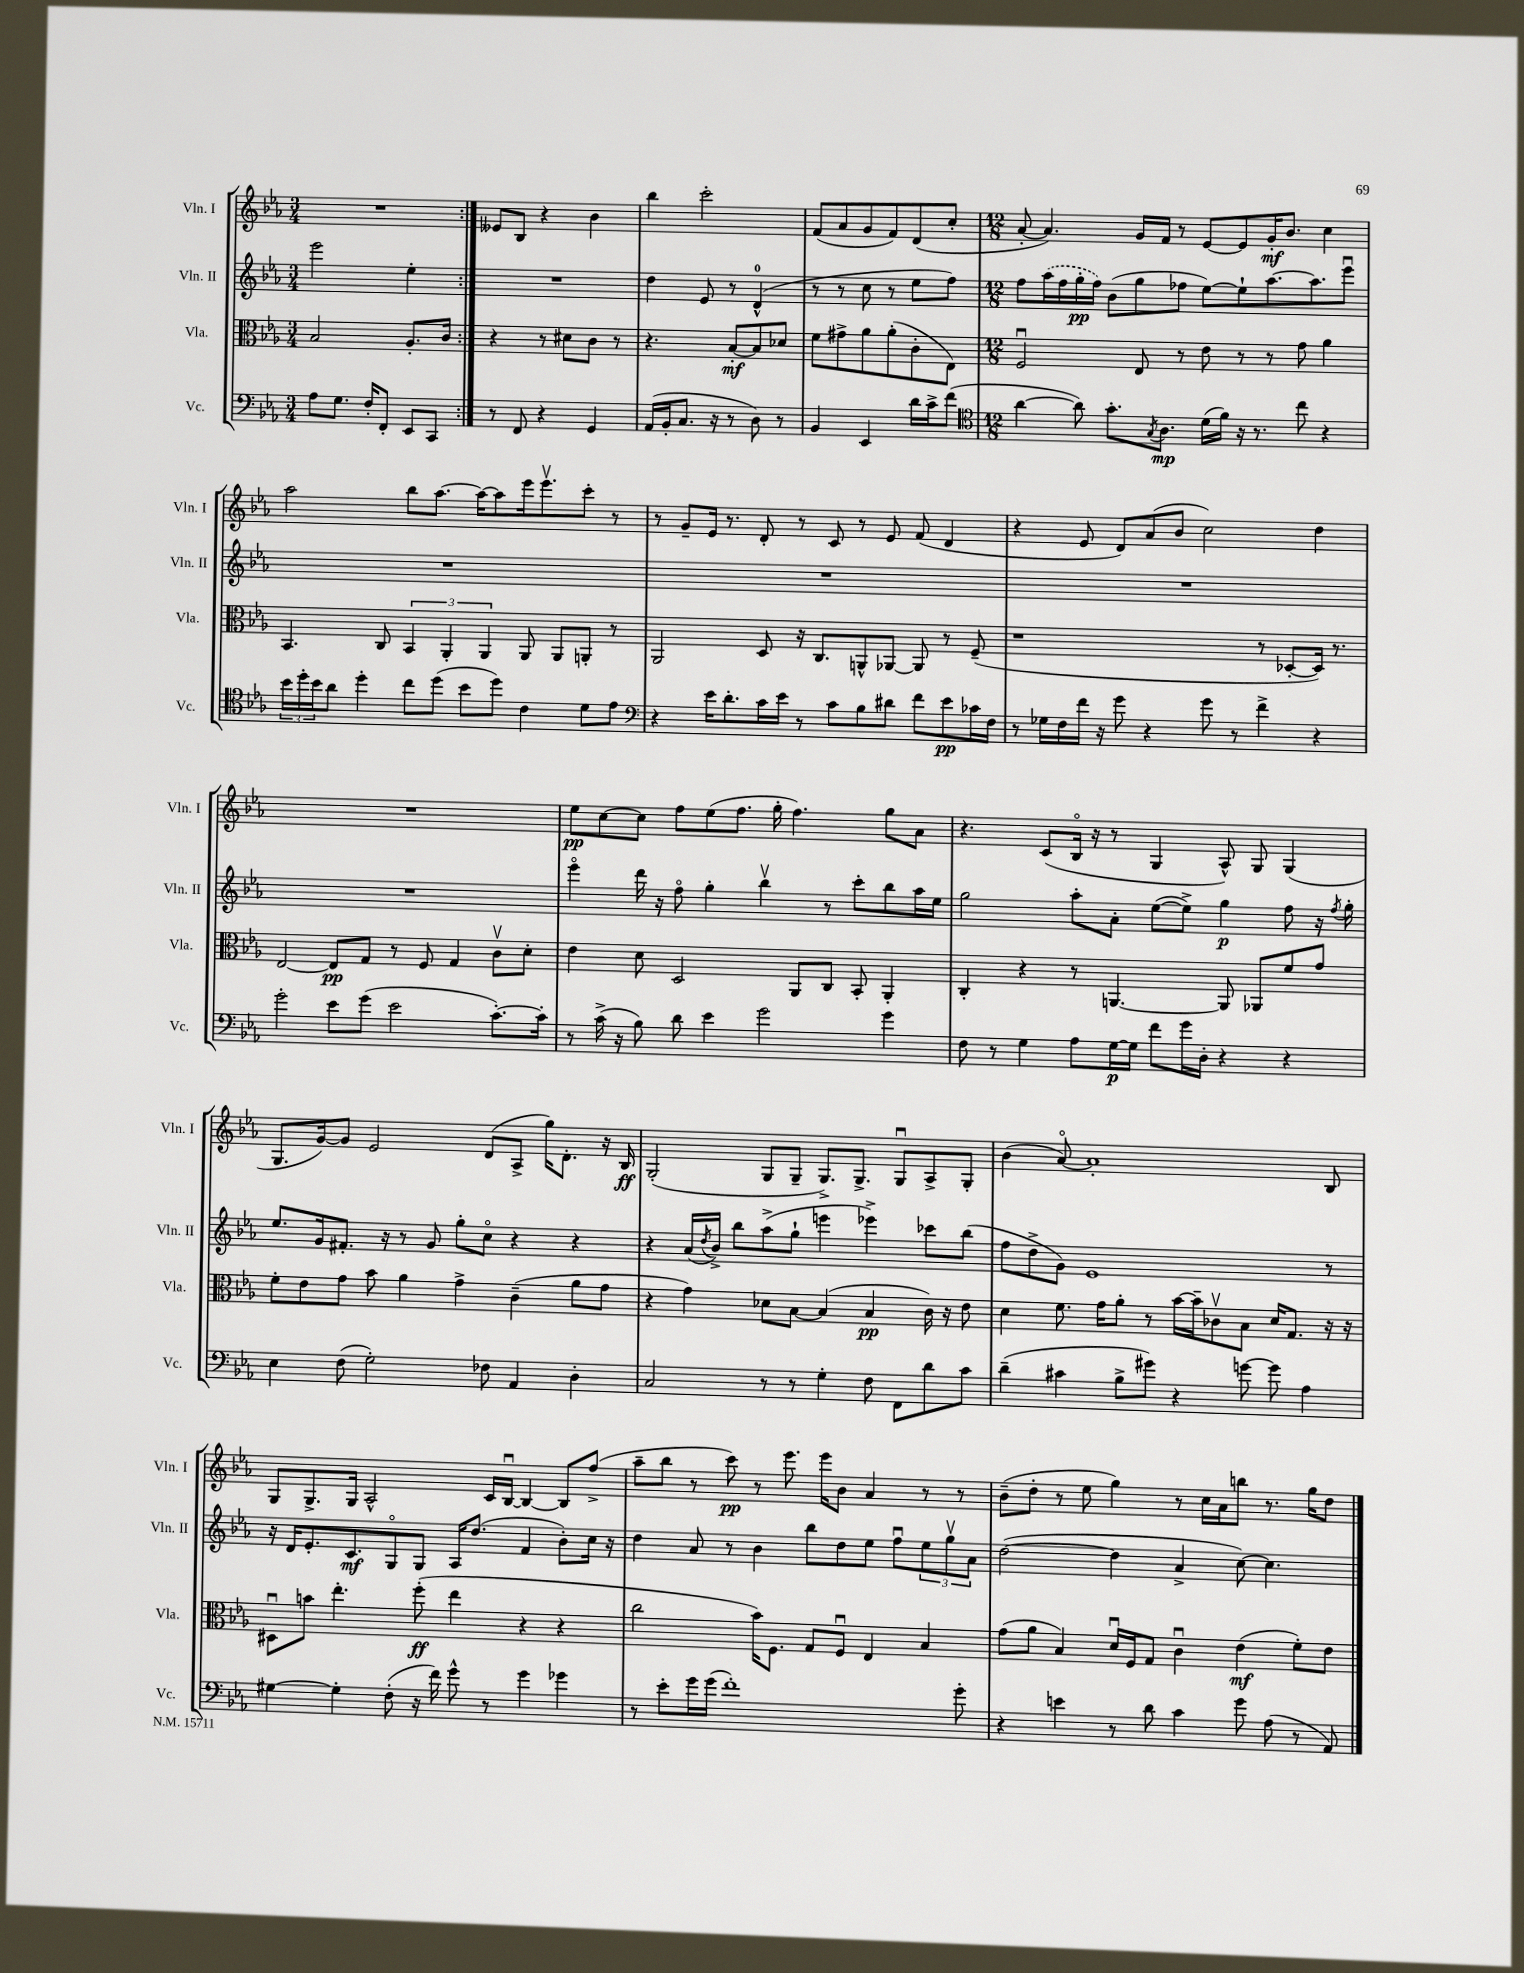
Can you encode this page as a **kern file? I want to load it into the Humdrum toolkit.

**kern	**kern	**kern	**kern
*staff4	*staff3	*staff2	*staff1
*clefF4	*clefC3	*clefG2	*clefG2
*k[b-e-a-]	*k[b-e-a-]	*k[b-e-a-]	*k[b-e-a-]
*M3/4	*M3/4	*M3/4	*M3/4
8A-	2B-	2eee-	2.r
8.G	.	.	.
16F'	.	.	.
8FF'	.	.	.
8EE-	8.A-'	4ee-'	.
8CC	.	.	.
.	16c	.	.
=:|!	=:|!	=:|!	=:|!
8r	4r	2.r	8e--
8FF	.	.	8B-
4r	8r	.	4r
.	8d#	.	.
4GG	8c	.	4b-
.	8r	.	.
=	=	=	=
(16AA-	4.r	4dd	4bb-
16BB-'	.	.	.
8.C	.	.	.
.	.	8e-	2ccc'
16r	.	.	.
8r	[8B-'	8r	.
8D)	8B-]	(4d^^	.
8r	8d-	.	.
=	=	=	=
4BB-	8f	8r	(8f
.	8g#^	8r	8a-
4EE-	8a-	8cc	8g
.	(8a-'	8r	8f)
16d	8c'	8ee-	(8d
16c^	.	.	.
(8f	8E-)	8ff)	8cc'
=	=	=	=
*clefC4	*	*	*
*M12/8	*M12/8	*M12/8	*M12/8
[4a-	2Fu	8ff	[8a-'
.	.	(16aa-	4.a-])
.	.	16ff	.
8a-])	.	16gg'	.
.	.	16ff)	.
8.g'	.	(8b-	.
.	8E-	8gg	16g
8qG	.	.	.
8.A-	.	.	16f
.	8r	8ff-	8r
(16d	8e-	[8ee-)	[8e-
16f)	.	.	.
16r	8r	8ee-`]	8e-]
8.r	.	.	.
.	8r	[8.aa-	16g'
.	.	.	8.b-
8cc	8g	.	.
.	.	8.aa-]	.
4r	4a-	.	4cc
.	.	8eee-u	.
=	=	=	=
24b-	4.BB-	1.r	2aa-
24dd'	.	.	.
24b-	.	.	.
8a-	.	.	.
4dd'	.	.	.
.	8C	.	.
8cc	6BB-	.	8bb-
(8dd	.	.	[8.aa-
.	6AA-'	.	.
8b-	.	.	.
.	.	.	16aa-_
.	6AA-	.	.
8dd)	.	.	8aa-]
4c	8AA-	.	16eee-
.	.	.	8.eee-v
.	8AA-	.	.
8d	8AA'	.	8ccc'
8e-	8r	.	8r
=	=	=	=
*clefF4	*	*	*
4r	2AA-	1.r	8r
.	.	.	8g~
16e-	.	.	16e-
8.d'	.	.	8.r
16c	8D	.	8d'
16e-	.	.	.
8r	16r	.	8r
.	8.C	.	.
8c	.	.	8c
8B-	8AA^^	.	8r
8d#	[8AA-	.	8e-
8f	8AA-]	.	(8f
8e-	8r	.	4d
16c-	(8F~	.	.
16F	.	.	.
=	=	=	=
8r	1r	1.r	4r
16G-	.	.	.
16F	.	.	.
16f	.	.	8e-
16r	.	.	.
8g	.	.	8d)
4r	.	.	(8a-
.	.	.	8b-
8g	.	.	2cc)
8r	.	.	.
4f^	8r	.	.
.	[8D-'	.	.
4r	16D-])	.	4dd
.	8.r	.	.
=	=	=	=
2g'	[2E-	1.r	1.r
8e-	8E-]	.	.
(8g	8G	.	.
2e-	8r	.	.
.	8F	.	.
.	4G	.	.
[8.c')	8cv	.	.
.	8d'	.	.
16c']	.	.	.
=	=	=	=
8r	4e-	4eee-o	8ee-
(16c^	.	.	[8cc
16r	.	.	.
8B-)	8d	16ddd	8cc]
.	.	16r	.
8d	2D	8ffo	8ff
4e-	.	4gg'	(8ee-
.	.	.	8.ff
2g	.	4bb-v	.
.	.	.	16gg'
.	8AA-	.	4.ff)
.	8C	8r	.
.	8BB-'	8ccc'	.
4g	4AA-'	8bb-	8gg
.	.	16aa-	8a-
.	.	16ee-	.
=	=	=	=
8F	4C'	2gg	4.r
8r	.	.	.
4G	4r	.	.
.	.	.	(8c
8A-	8r	8aa-'	16B-o
.	.	.	16r
[16G	[4.AA	8a-'	8r
16G]	.	.	.
8f	.	([8ee-	4G
16g	.	8ee-^])	.
16D'	.	.	.
4r	8AA]	4gg	8A-^^)
.	8AA-	.	8G
4r	8f	8ff	(4G
.	8g	16r	.
.	.	8qff	.
.	.	16gg'	.
=	=	=	=
4E-	8f'	8.ee-	8.G
.	8e-	.	.
.	.	16g	[16g)
(8F	8g	8.f#'	8g]
2G')	8b-	.	2e-
.	.	16r	.
.	4a-	8r	.
.	.	8g	.
.	4g^	8gg'	.
8F-	.	8cco	(8d
4AA-	(4c~	4r	8A-^
.	.	.	16gg)
.	.	.	8.d'
4D'	8a-	4r	.
.	8g	.	16r
.	.	.	16B-
=	=	=	=
2C	4r	4r	(2G'
.	4g)	(16a-	.
.	.	8qdd	.
.	.	16b-^)	.
.	.	8bb-	.
8r	8d-	(8aa-^	8G
8r	[8B-	8gg`	8G~
4G'	(4B-]	4eee	8.G^)
.	.	.	8.G^
8F	4B-	4eee-^)	.
8FF	.	.	8Gu
8d	16c)	8ccc-	8A-^
.	16r	.	.
8c	8e-	(8bb-	8G'
=	=	=	=
(4d~	4d	8ff	(4b-
.	.	8dd^	.
4c#	8.f	8g)	[8a-o)
.	.	1e-	1a-']
.	16g	.	.
8B-^	8a-'	.	.
8g#)	8r	.	.
4r	[16b-	.	.
.	16b-~]	.	.
.	8c-v	.	.
[8g	8B-	.	.
8g]	16d	.	.
.	8.G	.	.
4A-	.	.	.
.	16r	8r	8B-
.	16r	.	.
=	=	=	=
[4G#	8D#u	16r	8G
.	.	16d	.
.	8b	8.e-'	8.G^
4G#']	4.ee-'	.	.
.	.	8.c	16G
.	.	.	2A-^^
(8F'	.	8Go	.
16r	(8ff'	8G	.
16f)	.	.	.
8g^^	4ee-	16A-	.
.	.	(8.dd	.
8r	.	.	16c
.	.	.	[16B-u
4g	4r	4f	4B-_
4g-	4r	8b-')	8B-]
.	.	16cc	(8ff^
.	.	16r	.
=	=	=	=
8r	2cc	4dd	8aa-~
8e-'	.	.	8bb-
16g	.	8a-	8r
(16g	.	.	.
1f')	.	8r	8ccc)
.	16b-)	4b-	8r
.	8.F	.	.
.	.	.	8.eee-
.	8G	8bb-	.
.	.	.	16eee-
.	8Fu	8dd	8b-
.	4E-	8ee-	4a-
.	.	8ffu	.
.	4B-	12ee-	8r
.	.	12ggv	.
8g'	.	.	8r
.	.	12a-	.
=	=	=	=
4r	(8g	([2dd	(8b-~
.	8a-	.	8dd'
4e	4B-)	.	8r
.	.	.	8ee-
8r	16du	4dd]	4gg)
.	16F	.	.
8d	8G	.	.
4c	4cu	4a-^	8r
.	.	.	16cc
.	.	.	16a-
8g	(4e-	[8cc)	8bb
(8A-	.	4.cc]	8.r
8r	8f')	.	.
.	.	.	16gg
8AA-)	8e-	.	8dd
==	==	==	==
*-	*-	*-	*-
